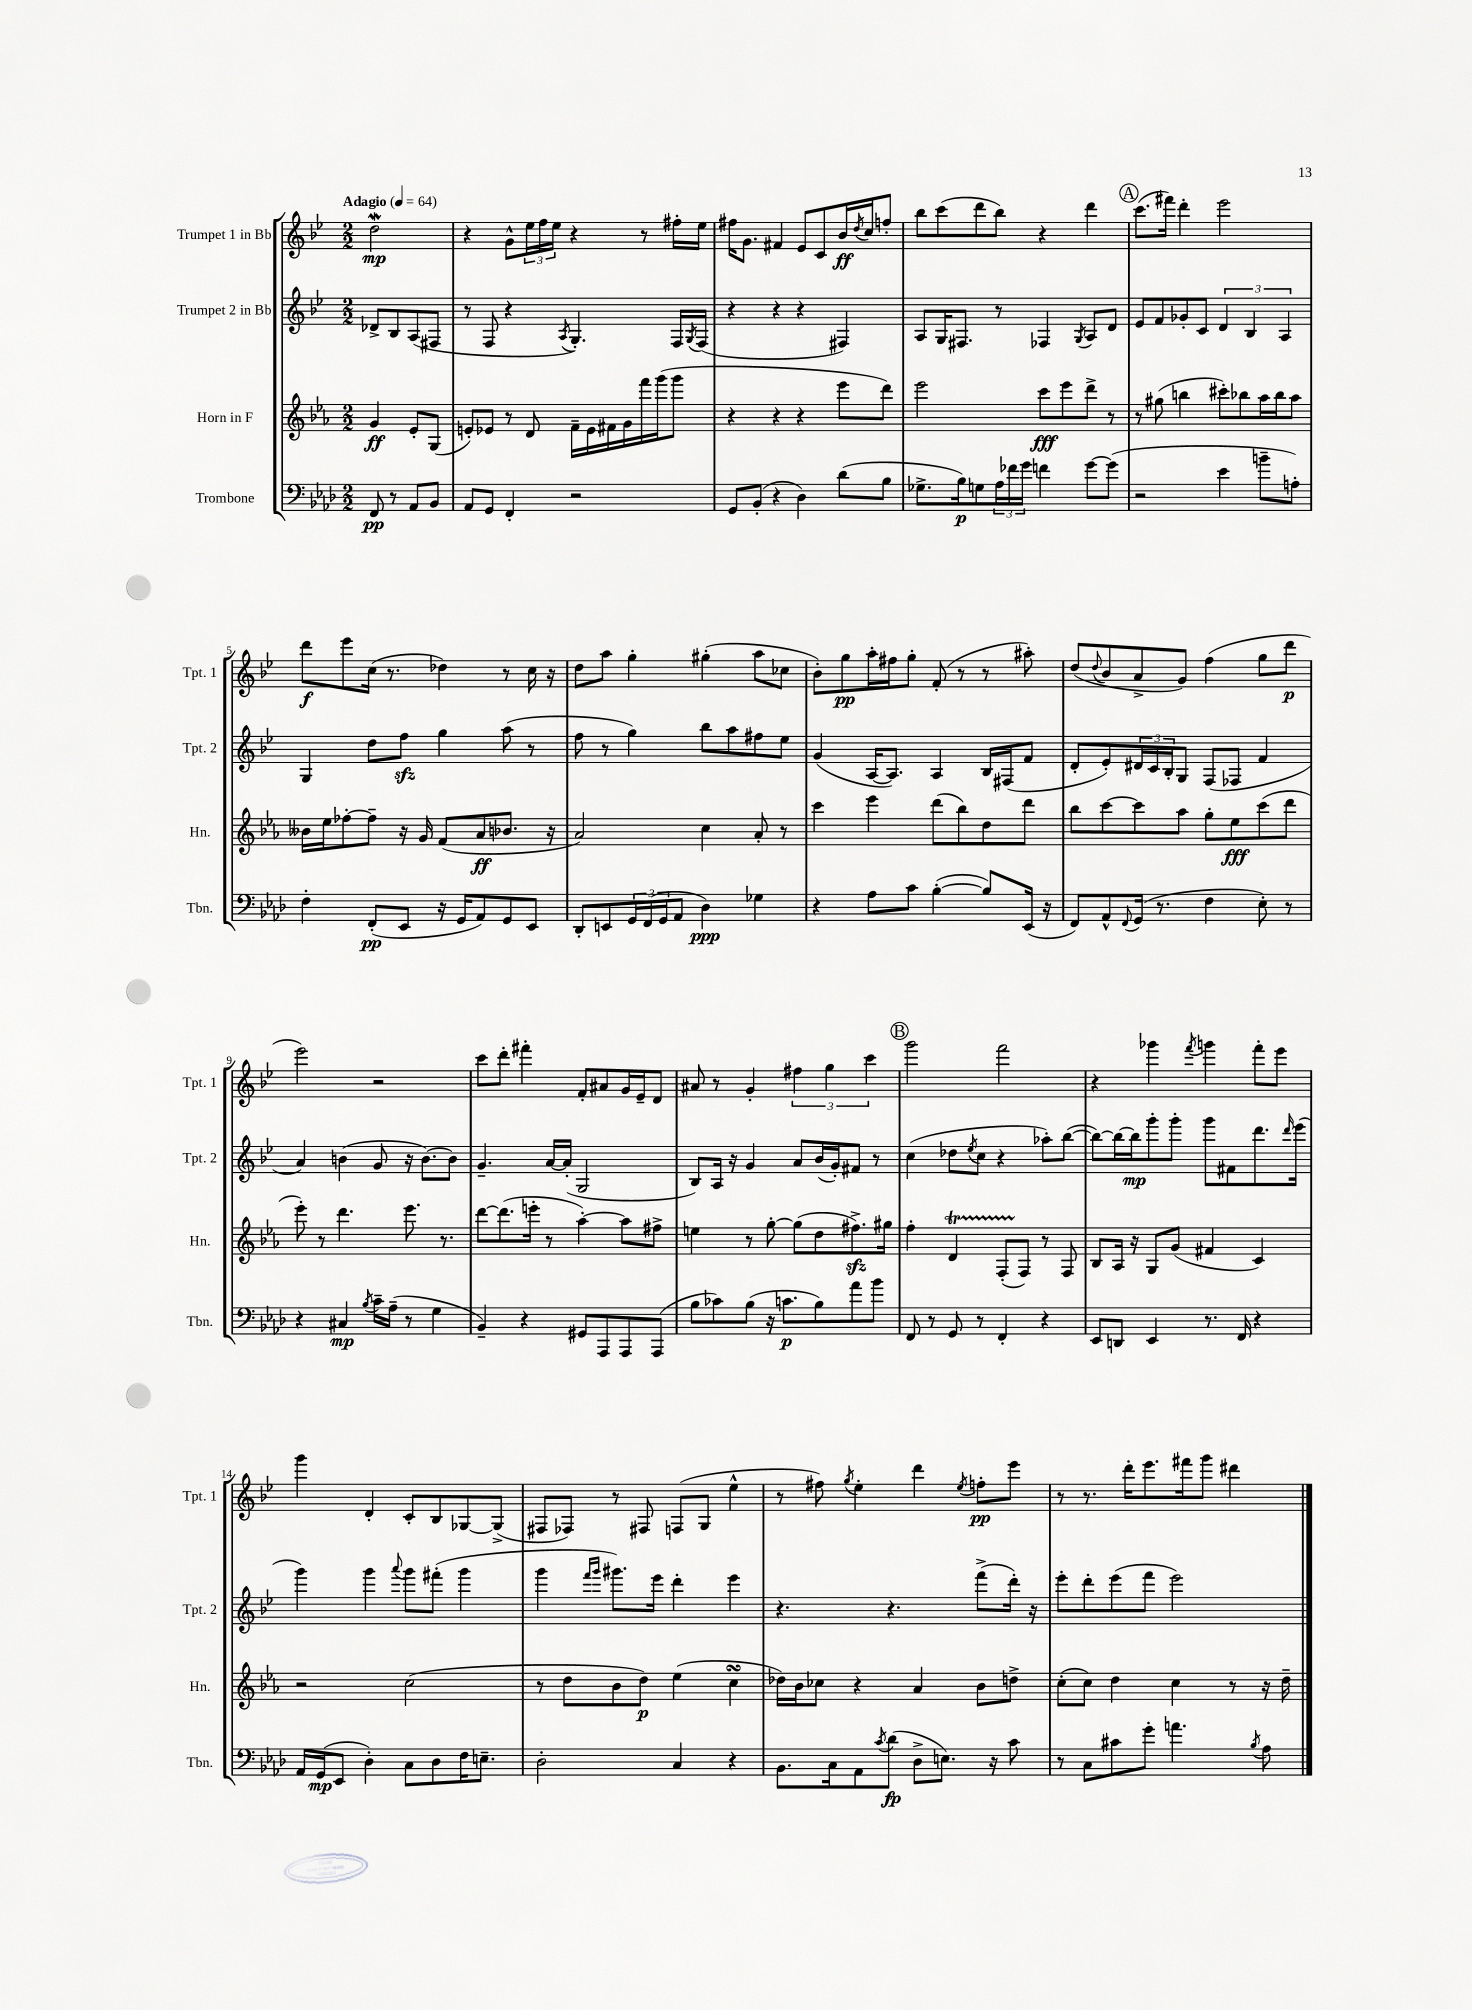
<<
\new StaffGroup <<
\new Staff = "s0" \with { instrumentName = "Trumpet 1 in Bb" shortInstrumentName = "Tpt. 1" } {
    \clef treble \key bes \major \numericTimeSignature \time 2/2 \partial 2 \tempo "Adagio" 4 = 64
    d''2\mordent\mp |
    r4 g'8-^ \tuplet 3/2 { ees''16 f''16 ees''16 } r4 r8 fis''16-. ees''16 |
    fis''16 g'8. fis'4 ees'8 c'8 bes'16\ff \acciaccatura { d''8 } c''16 f''8-. |
    bes''8 c'''8( d'''8 bes''8) r4 d'''4 |
    \mark \markup { \circle "A" } c'''8.( fis'''16) d'''4-. ees'''2 |
    d'''8\f ees'''8 c''16( r8. des''4) r8 c''16 r16 |
    d''8 a''8 g''4-. gis''4-.( a''8 ces''8 |
    bes'8-.) g''8\pp a''16-. fis''16 g''8-. f'8-.( r8 r8 ais''8-.) |
    d''8( \appoggiatura { d''8 } bes'8 a'8-> g'8) f''4( g''8 d'''8\p |
    ees'''2) r2 |
    c'''8 d'''8-. fis'''4-. f'8-. ais'8 g'16 ees'16-- d'8 |
    ais'8 r8 g'4-. \tuplet 3/2 { fis''4 g''4 c'''4 } |
    \mark \markup { \circle "B" } g'''2 f'''2 |
    r4 ges'''4 \acciaccatura { f'''8 } g'''4 f'''8-. ees'''8 |
    g'''4 d'4-. c'8-. bes8 ges8~ ges8->( |
    fis8 fes8) r8 fis8 f8( g8 ees''4-^ |
    r8 fis''8) \acciaccatura { g''8 } ees''4-. d'''4 \acciaccatura { ees''8 } f''8-.\pp ees'''8 |
    r8 r8. d'''16-. ees'''8. fis'''16 g'''8 dis'''4 \bar "|." |
}
\new Staff = "s1" \with { instrumentName = "Trumpet 2 in Bb" shortInstrumentName = "Tpt. 2" } {
    \clef treble \key bes \major \numericTimeSignature \time 2/2 \partial 2
    des'8-> bes8 a8( fis8 |
    r8 f8 r4 \acciaccatura { a8 } g4.-.) f16 \acciaccatura { g8 } f16( |
    r4 r4 r4 fis4) |
    a8 g16 fis8. r8 fes4 \acciaccatura { g8 } a8 d'8 |
    \mark \markup { \circle "A" } ees'8 f'8 ges'8-. c'8 \tuplet 3/2 { d'4 bes4 a4 } |
    g4 d''8 f''8\sfz g''4 a''8( r8 |
    f''8 r8 g''4) bes''8 a''8 fis''8 ees''8 |
    g'4( a16~ a8.) a4 bes16 fis16( f'8 |
    d'8-. ees'8-.) \tuplet 3/2 { dis'16 c'16 bes16-. } g8 f8( fes8 f'4 |
    a'4) b'4( g'8 r16 b'8.~) b'8 |
    g'4.-- a'16~ a'16-.( g2 |
    bes8) a16 r16 g'4 a'8 bes'16( g'16-.) fis'8 r8 |
    \mark \markup { \circle "B" } c''4( des''8 \acciaccatura { ees''8 } c''8 r4 aes''8-.) bes''8~( |
    bes''8~) bes''16~ bes''16\mp g'''8-. g'''8-. g'''8 fis'8 d'''8. \grace { d'''16 } ees'''16( |
    g'''4) g'''4 \appoggiatura { a'''8 } g'''8 fis'''8-.( g'''4 |
    g'''4 \grace { f'''16 g'''16 } gis'''8.) ees'''16 d'''4-. ees'''4 |
    r4. r4. f'''8->( d'''16-.) r16 |
    ees'''8-. d'''8-. ees'''8( f'''8 ees'''2) \bar "|." |
}
\new Staff = "s2" \with { instrumentName = "Horn in F" shortInstrumentName = "Hn." } {
    \clef treble \key ees \major \numericTimeSignature \time 2/2 \partial 2
    g'4\ff ees'8-. g8( |
    e'8-.) ees'8 r8 d'8 f'16-- ees'16 fis'16 g'16 f'''16 g'''16( g'''8 |
    r4 r4 r4 ees'''8 d'''8) |
    ees'''2 c'''8\fff ees'''8 d'''8-> r8 |
    \mark \markup { \circle "A" } r8 gis''8( b''4 cis'''8-.) bes''8 aes''16 bes''16 aes''8 |
    beses'16 ees''16 fes''8~-. fes''8-- r16 g'16 f'8( aes'8\ff bes'8. r16 |
    aes'2) c''4 aes'8-. r8 |
    c'''4 ees'''4 d'''8( bes''8) d''8 d'''8 |
    bes''8 c'''8~ c'''8 aes''8 g''8-. ees''8\fff c'''8( d'''8 |
    ees'''8-.) r8 d'''4. ees'''8. r8. |
    d'''8~ d'''8.( e'''16-. r8 aes''4~-.) aes''8 fis''8-> |
    e''4 r8 g''8~-. g''8( d''8 fis''8.->\sfz) gis''16 |
    \mark \markup { \circle "B" } f''4-. d'4\startTrillSpan f8-.( f8\stopTrillSpan) r8 f8 |
    bes8 aes16 r16 g8 g'8( fis'4 c'4) |
    r2 c''2( |
    r8 d''8 bes'8 d''8\p) ees''4( c''4\turn |
    des''16) bes'16 ces''8 r4 aes'4 bes'8 d''8-> |
    c''8-.( c''8) d''4 c''4 r8 r16 d''16-- \bar "|." |
}
\new Staff = "s3" \with { instrumentName = "Trombone" shortInstrumentName = "Tbn." } {
    \clef bass \key aes \major \numericTimeSignature \time 2/2 \partial 2
    f,8\pp r8 aes,8 bes,8 |
    aes,8 g,8 f,4-. r2 |
    g,8 bes,8-.( r4 des4) des'8( bes8 |
    ges8.-> bes16\p) g8 \tuplet 3/2 { aes16 fes'16 g'16 } f'4 g'8~ g'8( |
    \mark \markup { \circle "A" } r2 ees'4 b'8-- a8-.) |
    f4-. f,8-.\pp( ees,8 r16 g,16 aes,8) g,8 ees,8 |
    des,8-. e,8 \tuplet 3/2 { g,16 f,16( g,16 } aes,8 des4\ppp) ges4 |
    r4 aes8 c'8 bes4~-.( bes8) ees,16( r16 |
    f,8) aes,8-^ \appoggiatura { f,8 } g,16( r8. f4 ees8-.) r8 |
    r4 cis4\mp \acciaccatura { bes8 } c'16-- aes16--( r8 g4 |
    bes,4--) r4 gis,8 aes,,8 aes,,8 aes,,8( |
    bes8 ces'8) bes8( r16 c'8.\p bes8) aes'8 bes'8 |
    \mark \markup { \circle "B" } f,8 r8 g,8 r8 f,4-. r4 |
    ees,8 d,8 ees,4 r8. f,16 r4 |
    aes,16 g,16\mp( ees,8 des4-.) c8 des8 f16 e8.-- |
    des2-. c4 r4 |
    bes,8. c16 aes,8 \acciaccatura { c'8 } des'8\fp( des8-> e8.) r16 c'8 |
    r8 c8 cis'8 g'8-. a'4. \acciaccatura { bes8 } aes8 \bar "|." |
}
>>
>>
